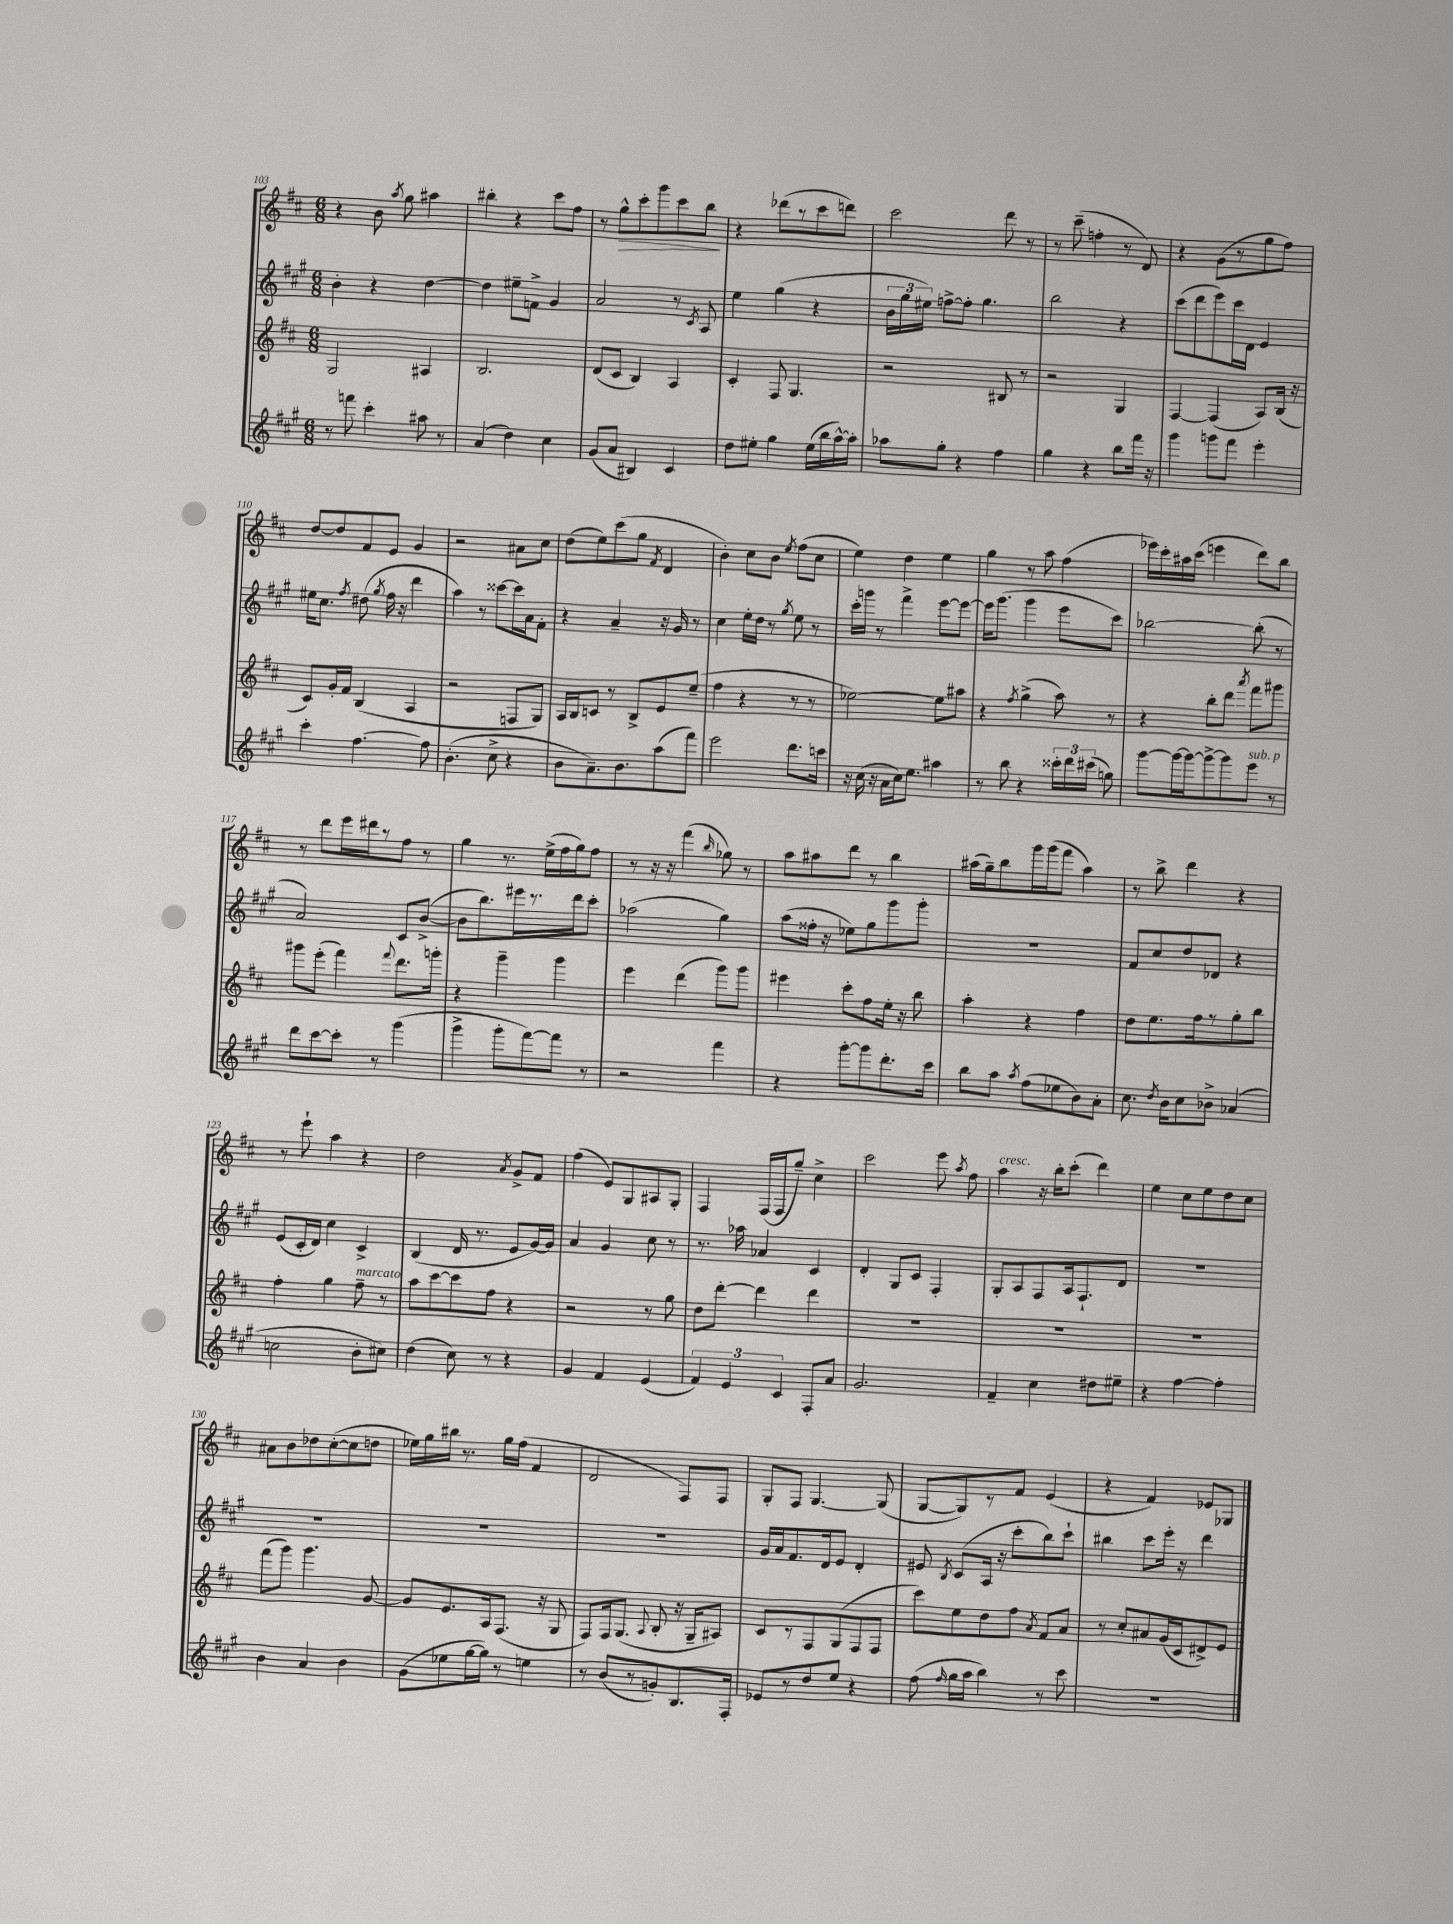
<<
\new StaffGroup <<
\new Staff = "s0" {
    \clef treble \key d \major \numericTimeSignature \time 6/8
    \autoBeamOff r4 b'8 \acciaccatura { a''8 } g''8 ais''4 |
    bis''4-. r4 cis'''8[ fis''8] |
    r8 g''8[-^\> cis'''8-. g'''8 cis'''8 b''8]\! |
    r4 des'''8[( r8 cis'''8 d'''8]) |
    cis'''2 d'''8 r8 |
    r8 cis'''8--( f''4-. r8 d'8) |
    r4 g'8[( r8 g''8 fis''8]) |
    d''8[~ d''8 fis'8 e'8] g'4 |
    r2 ais'8[ cis''8] |
    d''8[( e''8) cis'''8( g''8] \acciaccatura { fis'8 } d'4 |
    b'4-.) cis''8[ b'8] \acciaccatura { e''8 } fis''8[( cis''8] |
    e''4) d''4 e''4 |
    g''4 r8 a''8 fis''4( |
    ees'''16[) cis'''16-. ais''16 cis'''16]( e'''4 d'''8[) b''8] |
    r8 d'''8[ e'''16 dis'''16 r8 fis''8] r8 |
    g''4 r8. e''16[->( fis''16 g''16) fis''8] |
    r8 r16 r16 fis'''4( \grace { b''16 } ges''8) r8 |
    a''8[ ais''8 d'''8] r8 b''4 |
    ais''16[( g''16--) b''8 g'''16 g'''16( fis'''8] ais''4) |
    r8 b''8-> d'''4 r4 |
    r8 e'''8-! a''4 r4 |
    d''2 \acciaccatura { a'8 } g'8[-> fis'8] |
    fis''4( e'8[) g8 ais8 g8]-. |
    fis4 fis16[( fis16 g''8]--) cis''4-> |
    cis'''2 e'''8 \acciaccatura { a''8 } fis''8 |
    a''4^\markup { \italic "cresc." } r16 b''16[-. cis'''8]-.( d'''4) |
    e''4 cis''8[ e''8 d''8 cis''8] |
    ais'8[ b'8 des''8 cis''8~-.( cis''8 d''8] |
    ees''16[) g''16 bis''16] r8. g''16[ fis''16]( fis'4 |
    d'2 fis8[) fis8] |
    g8[-. fis8] g4.~ g8( |
    g8[~ g8) r8 fis'8] e'4( |
    r4 fis'4) ees'8[ ges8] \bar "|." |
}
\new Staff = "s1" {
    \clef treble \key a \major \numericTimeSignature \time 6/8
    \autoBeamOff b'4-. r4 d''4~ |
    d''4 eis''8[-- f'8]-> gis'4 |
    a'2 r8 \acciaccatura { cis'8 } a8 |
    e''4 gis''4( r4 |
    \tuplet 3/2 { b'16[ gis''16 eis''16]) } f''8[~-> f''8]-. gis''4. |
    b''2 r4 |
    cis'''8[( d'''8 e'''8) cis'''16 d'16] e'4 |
    eis''16[ cis''8.] \acciaccatura { fis''8 } dis''8( \acciaccatura { gis''8 } fis''16 r16 d'''4 |
    a''4) r8 cisis'''8[~ cisis'''16 a'16 fis'8]-. |
    r4 a'4-- r16 gis'16 r8 |
    cis''4 e''16[-. d''16] r8 \acciaccatura { gis''8 } e''8 r8 |
    cis'''16[-. g'''16] r8 fis'''4-> e'''8[~ e'''8]~ |
    e'''16[ gis'''8.]( gis'''4 e'''8[ cis'''8]) |
    bes''2~ bes''8-.( r8 |
    a'2) cis'8[ b'8]~->( |
    b'8[ b''8.) eis'''16 r8. d'''16 cis'''8]-. |
    aes''2( gis''4) |
    a''8[( fisis''16]-. r16 ees''8[) gis''8 gis'''8 gis'''8]-. |
    R2. |
    fis'8[ cis''8 d''8 des'8] r4 |
    e'8[( cis'16-. d'16]) cis''4 cis'4-> |
    b4( d'16 r8. e'8[ gis'16~) gis'16] |
    a'4 gis'4 cis''8 r8 |
    r8. aes''16 aes'4 cis'4 |
    d'4-. gis8[ cis'8] fis4-. |
    gis8[-. a8 fis8 a16 fis8.-! d'8] |
    R2. |
    R2. |
    R2. |
    R2. |
    gis'16[ a'16 fis'8. d'16 e'8] d'4-. |
    eis'8 \acciaccatura { b8 } cis'8[( a16] r16 cis'''8[-. b''8) cis'''8]-! |
    bis''4 cis'''8[ e'''16]-. r16 d'''4 \bar "|." |
}
\new Staff = "s2" {
    \clef treble \key d \major \numericTimeSignature \time 6/8
    \autoBeamOff g2 ais4 |
    b2. |
    d'8[( cis'8] b4) a4 |
    cis'4-. fis8 g4. |
    r2 bis8 r8 |
    r2 g4 |
    fis4~ fis4( a8[) b16]( r16 |
    cis'8[) g'16-. fis'16] b4( a4 |
    r2 f8[ g8]) |
    a16[ b16 c'8] r8 b8[-> e'8 e''8]--( |
    fis''4 r4 r8 r8 |
    ees''2~) ees''8[ ais''8] |
    r4 \acciaccatura { fis''8 } g''4->( a''8) r8 |
    r4 b''8[-. d'''8] \acciaccatura { a'''8 } fis'''8[ gis'''8] |
    gis'''8[ e'''8]-.( fis'''4) \appoggiatura { fis'''8 } d'''8.[ g'''16]-. |
    r4 g'''4-- g'''4 |
    e'''4 d'''4( g'''8[) g'''8] |
    eis'''4 cis'''8[-. fis''8 e''16]-. r16 b''8 |
    a''4-. r4 fis''4 |
    d''8[ e''8. fis''16 r8 g''8-. b''8] |
    fis''4-. g''4 fis''8--^\markup { \italic "marcato" } r8 |
    a''8[ cis'''8~ cis'''8 fis''8] r4 |
    r2 r8 g''8 |
    d''8[ d'''8]~-. d'''4 d'''4 |
    R2. |
    R2. |
    R2. |
    fis'''8[( g'''8]) g'''4. g'8~ |
    g'8[ e'8. a16 fis8.]( r16 g8 |
    fis8[) fis16 g8.]( \appoggiatura { a8 } b8-. r16 g16[-- ais8]) |
    cis'8[ r8 fis8 g8( fis8 fis8] |
    cis'''8[) e''8 d''8 fis''8] \acciaccatura { a'8 } fis'8[ a'8] |
    r8 cis''8[-. ais'8 g'16( cis'16 dis'8->) e'8] \bar "|." |
}
\new Staff = "s3" {
    \clef treble \key a \major \numericTimeSignature \time 6/8
    \autoBeamOff r8 f'''8 cis'''4-. ais''8 r8 |
    a'4( d''4) cis''4 |
    gis'8[( a'8] bis4) cis'4 |
    d''8[ eis''8]-. gis''4 eis''16[( b''16 a''16~-^) a''16]-. |
    aes''8[ gis''8]-. r4 fis''4 |
    gis''4 r4 b''8[ fis'''16] r16 |
    gis'''4 g'''8[ fis'''8] e'''4-. |
    cis'''4-. fis''4.~ fis''8 |
    b'4.-.( cis''8-> r4 |
    b'8[ a'8.--) b'8. a''8( fis'''8]) |
    e'''2 d'''8.[ c'''16] |
    r16 cis''16( r16 a'16[ cis''16) e''8.] ais''4 |
    r8 b''8 r4 \tuplet 3/2 { cisis'''16[-. d'''16 cis'''16]( } g''8) |
    gis'''8[~ gis'''16~ gis'''16~ gis'''8~-> gis'''8 e'''8]^\markup { \italic "sub. p" } r8 |
    d'''8[ cis'''8~ cis'''8]-. r8 gis'''4( |
    gis'''4-> gis'''8[-. fis'''8~) fis'''8] r8 |
    r2 fis'''4 |
    r4 gis'''8[~-. gis'''8 d'''8.-. cis'''16] |
    b''8[ a''8] \acciaccatura { a''8 } fis''8[( ees''8 b'8) a'8]-. |
    cis''8. \acciaccatura { d''8 } b'16[ cis''8 bes'8]-> aes'4( |
    c''2 b'8[-. cis''8]) |
    d''4( cis''8) r8 r4 |
    gis'4 fis'4 e'4( |
    \tuplet 3/2 { fis'4) e'4 cis'4 } fis8[-. a'8] |
    gis'2. |
    fis'4-- cis''4 dis''8[ eis''8]-- |
    r4 fis''4~ fis''4-. |
    b'4 a'4 b'4 |
    gis'8[( ees''8 gis''16~ gis''16]) r8 e''4 |
    r8 b'8[( r8 g'8-.) b8. fis16]-. |
    ees'8[ r8 d''8 e''8] r4 |
    fis''8( \grace { fis''16 } gis''16[ a''16] b''4) r8 cis'''8 |
    R2. \bar "|." |
}
>>
>>
\layout { \context { \Score currentBarNumber = #103 } }
